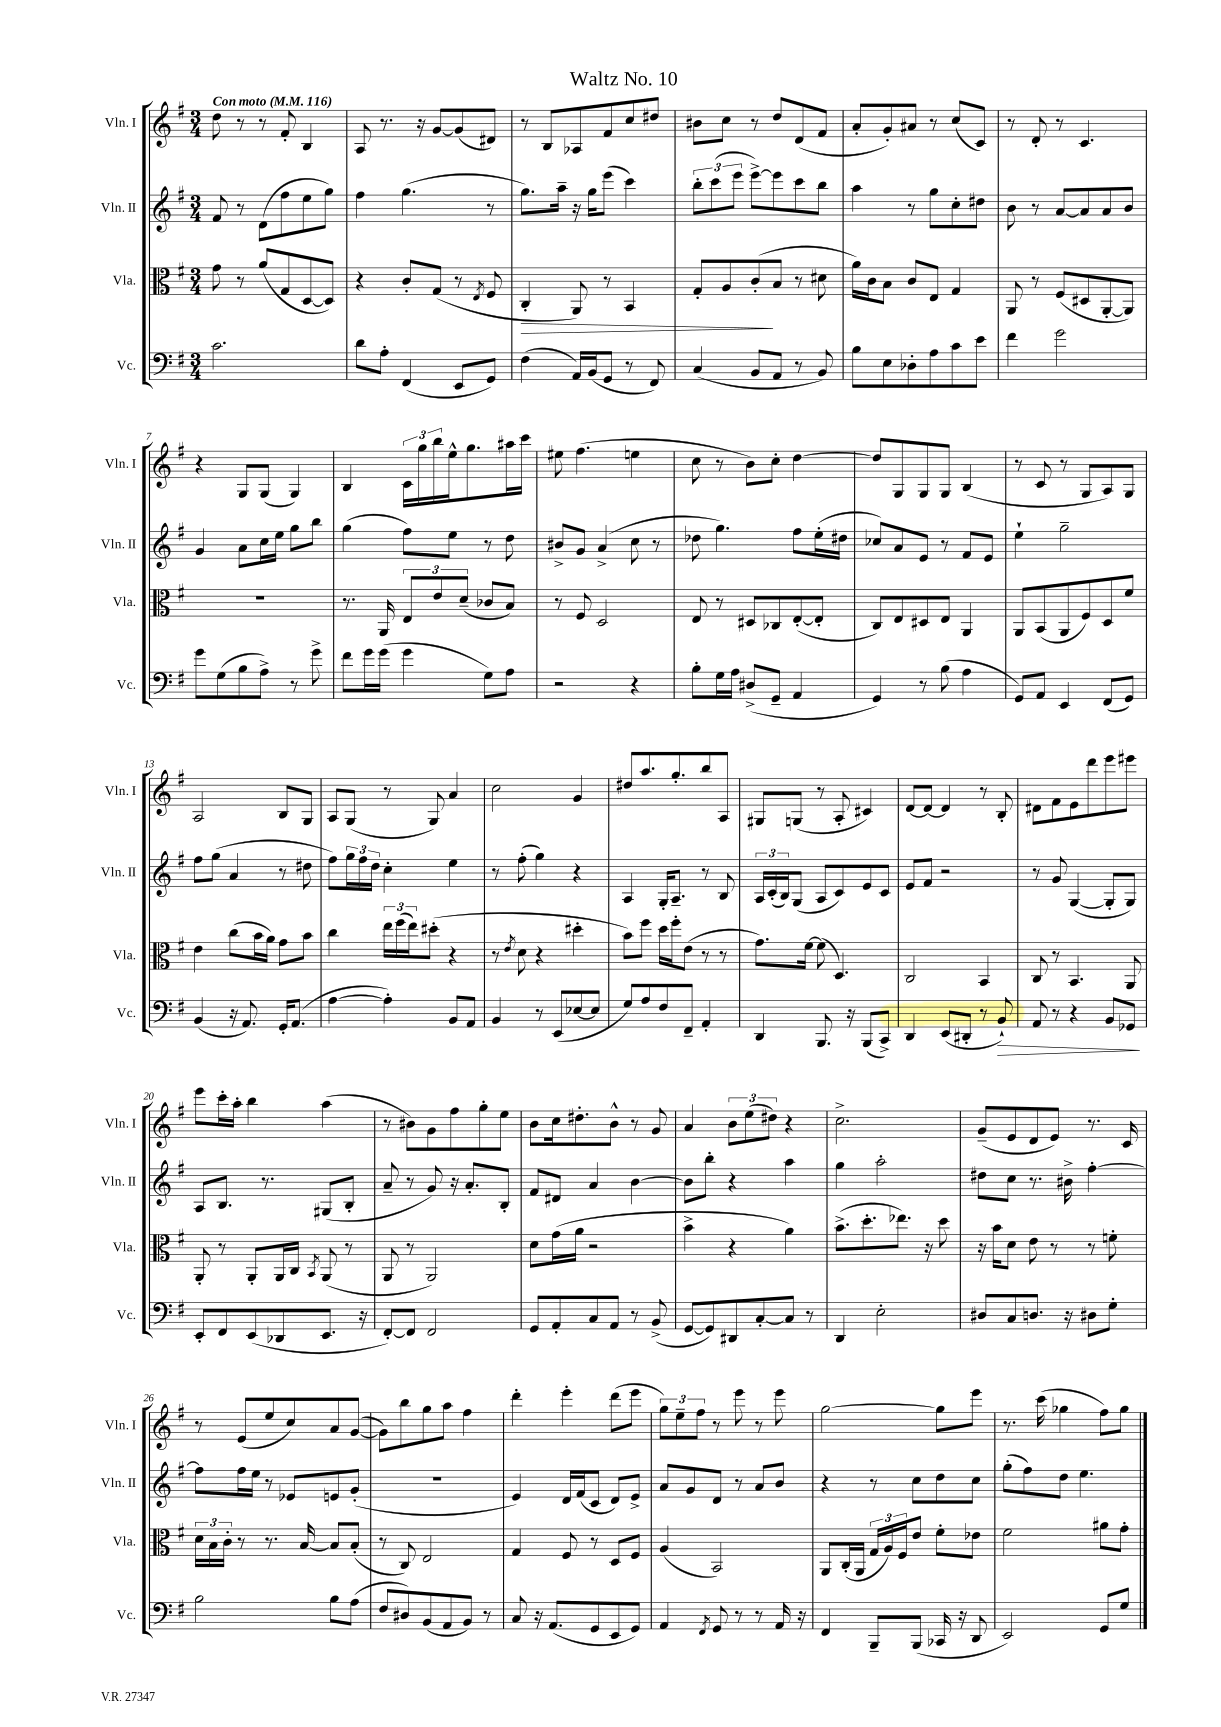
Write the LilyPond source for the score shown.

\header { title = "Waltz No. 10" }
<<
\new StaffGroup <<
\new Staff = "s0" \with { instrumentName = "Vln. I" shortInstrumentName = "Vln. I" } {
    \clef treble \key g \major \numericTimeSignature \time 3/4 \tempo "Con moto" 4 = 116
    d''8 r8 r8 fis'8-. b4 |
    a8 r8. r16 g'8~ g'8( dis'8) |
    r8 b8 aes8 fis'8 c''8 dis''8 |
    bis'8 c''8 r8 d''8 d'8( fis'8 |
    a'8-. g'8-.) ais'8 r8 c''8( c'8) |
    r8 d'8-. r8 c'4. |
    r4 g8 g8( g4) |
    b4 \tuplet 3/2 { c'16 g''16 b''16 } e''16-^ g''8. ais''16 c'''16 |
    eis''8 fis''4.( e''4 |
    c''8 r8 b'8) c''8-. d''4~ |
    d''8 g8 g8 g8 b4( |
    r8 c'8 r8 g8 a8) g8 |
    a2 b8 g8 |
    a8 g8( r8 g8) a'4 |
    c''2 g'4 |
    dis''8 a''8. g''8.-. b''8 a8 |
    gis8 g8( r8 a8-. cis'4) |
    d'8~ d'8~ d'4 r8 b8-. |
    dis'8 fis'8 e'8 d'''8 e'''8 eis'''8 |
    e'''8 c'''16-. a''16-. b''4 a''4( |
    r8 bis'8) g'8 fis''8 g''8-. e''8 |
    b'8 c''16 dis''8.-. b'8-^ r8 g'8 |
    a'4 \tuplet 3/2 { b'8 e''8( dis''8) } r4 |
    c''2.-> |
    g'8--( e'8 d'8 e'8) r8. c'16 |
    r8 e'8( e''8 c''8) a'8 g'8~( |
    g'8) b''8 g''8 a''8 fis''4 |
    d'''4-. e'''4-. d'''8( e'''8 |
    \tuplet 3/2 { g''8) e''8-- fis''8 } r8 e'''8 r8 e'''8 |
    g''2~ g''8 e'''8 |
    r8. c'''16( ges''4 fis''8) ges''8 \bar "|." |
}
\new Staff = "s1" \with { instrumentName = "Vln. II" shortInstrumentName = "Vln. II" } {
    \clef treble \key g \major \numericTimeSignature \time 3/4
    fis'8 r8 d'8( fis''8 e''8 g''8) |
    fis''4 g''4.( r8 |
    g''8.) a''16-- r16 g''16 e'''8( c'''4) |
    \tuplet 3/2 { b''8-. c'''8( e'''8 } e'''8~->) e'''8 c'''8 b''8 |
    a''4 r8 g''8 c''8-. dis''8 |
    b'8 r8 a'8~ a'8 a'8 b'8 |
    g'4 a'8 c''16 e''16 g''8 b''8 |
    g''4( fis''8) e''8 r8 d''8 |
    bis'8-> g'8 a'4->( c''8 r8 |
    des''8 g''4.) fis''8 e''16-.( dis''16 |
    ces''8) a'8 e'8 r8 fis'8 e'8 |
    e''4-! g''2-- |
    fis''8 g''8( a'4 r8 dis''8 |
    fis''8) \tuplet 3/2 { g''16 fis''16 d''16 } c''4-. e''4 |
    r8 fis''8-.( g''4) r4 |
    a4 g16-. a8.-- r8 b8 |
    \tuplet 3/2 { a16 c'16-.( b16) } g8( a8 c'8) e'8 c'8 |
    e'8 fis'8 r2 |
    r8 g'8 g4~( g8-. g8) |
    a8 b8. r8. gis8( b8-. |
    a'8-- r8 g'8) r16 a'8.-. b8-. |
    fis'8 dis'8 a'4 b'4~ |
    b'8 b''8-. r4 a''4 |
    g''4 a''2-. |
    dis''8 c''8 r8. bis'16-> fis''4~-. |
    fis''8 fis''16 e''16 r8 ees'8 e'8 g'8-.( |
    R2. |
    e'4) d'16 fis'16( c'8 d'8) e'8-> |
    a'8 g'8 d'8 r8 a'8 b'8 |
    r4 r8 c''8 d''8 c''8 |
    g''8-.( fis''8) d''8 e''4. \bar "|." |
}
\new Staff = "s2" \with { instrumentName = "Vla." shortInstrumentName = "Vla." } {
    \clef alto \key g \major \numericTimeSignature \time 3/4
    g'8 r8 a'8( g8 d8~ d8) |
    r4 c'8-. g8( r8 \acciaccatura { e8 } fis8 |
    c4-.\> a,8) r8 b,4 |
    g8-. a8 c'8-.\!( b8 r8 dis'8 |
    a'16) c'16 b8 c'8 e8 g4 |
    a,8 r8 fis8( dis8 a,8~-. a,8) |
    R2. |
    r8. a,16 \tuplet 3/2 { e8 e'8 d'8--( } ces'8 b8) |
    r8 fis8 d2 |
    e8 r8 dis8 ces8 e8~-.( e8-. |
    c8) e8 dis8 e8 a,4 |
    a,8 b,8( a,8 fis8) d8 fis'8 |
    e'4 c''8( b'16 a'16) g'8 b'8 |
    c''4 \tuplet 3/2 { e''16 fis''16( e''16) } dis''8-.( r4 |
    r8 \acciaccatura { e'8 } d'8 r4 dis''4-. |
    b'8) fis''8 d''16 fis''16-. e'8( r8 r8 |
    g'8.) fis'16~ fis'8( d4.) |
    c2 b,4 |
    c8 r8 b,4. a,8 |
    a,8-. r8 a,8-. a,16 c16 \acciaccatura { b,8 } a,8( r8 |
    a,8 r8 a,2) |
    d'8 g'16( a'16 r2 |
    b'4-> r4 a'4) |
    b'8.->( d''8.-. ees''8.) r16 d''8 |
    r16 b'16 d'8 e'8 r8 r8 f'8-. |
    \tuplet 3/2 { d'16 b16 c'16-. } r8 r8. b16~ b8 b8-.( |
    r8 c8) e2 |
    g4 fis8 r8 d8 fis8 |
    a4( b,2) |
    a,8 c16-.( a,16 \tuplet 3/2 { g16 a16) fis16 } e'8 fis'8-. ees'8 |
    fis'2 ais'8 g'8-. \bar "|." |
}
\new Staff = "s3" \with { instrumentName = "Vc." shortInstrumentName = "Vc." } {
    \clef bass \key g \major \numericTimeSignature \time 3/4
    c'2. |
    d'8 a8-. fis,4( e,8 g,8) |
    fis4( a,16) b,16( g,8 r8 fis,8) |
    c4( b,8 a,8 r8 b,8) |
    b8 e8 des8-. a8 c'8 e'8 |
    fis'4 g'2 |
    g'8 g8( b8 a8->) r8 g'8-> |
    fis'8 g'16 g'16( g'4 g8) a8 |
    r2 r4 |
    b8-. g16 a16 dis8->( g,8-- a,4 |
    g,4) r8 b8( a4 |
    g,8) a,8 e,4 fis,8( g,8) |
    b,4( r16 a,8.) g,16-. a,8.( |
    a4~ a4-.) b,8 a,8 |
    b,4 r8 e,8( ees8~ ees8 |
    g8) a8 fis8 fis,8-- a,4-. |
    d,4 b,,8. r16 b,,8( c,8->) |
    d,4 e,8( dis,8-. r8 b,8-!\>) |
    a,8 r8 r4 b,8 ges,8\! |
    e,8-. fis,8 e,8( des,8 e,8. r16 |
    fis,8~-.) fis,8 fis,2 |
    g,8 a,8-. c8 a,8 r8 b,8->( |
    g,8~ g,8) dis,8 c8~-. c8 r8 |
    d,4 e2-. |
    dis8 c8 d8. r16 dis8 g8-. |
    b2 b8 a8( |
    fis8 dis8) b,8( a,8 b,8) r8 |
    c8 r16 a,8.( g,8 e,8 g,8) |
    a,4 \acciaccatura { fis,8 } g,8 r8 r8 a,16 r16 |
    fis,4 b,,8-- b,,8( ces,16 r16 d,8 |
    e,2) g,8 g8 \bar "|." |
}
>>
>>
